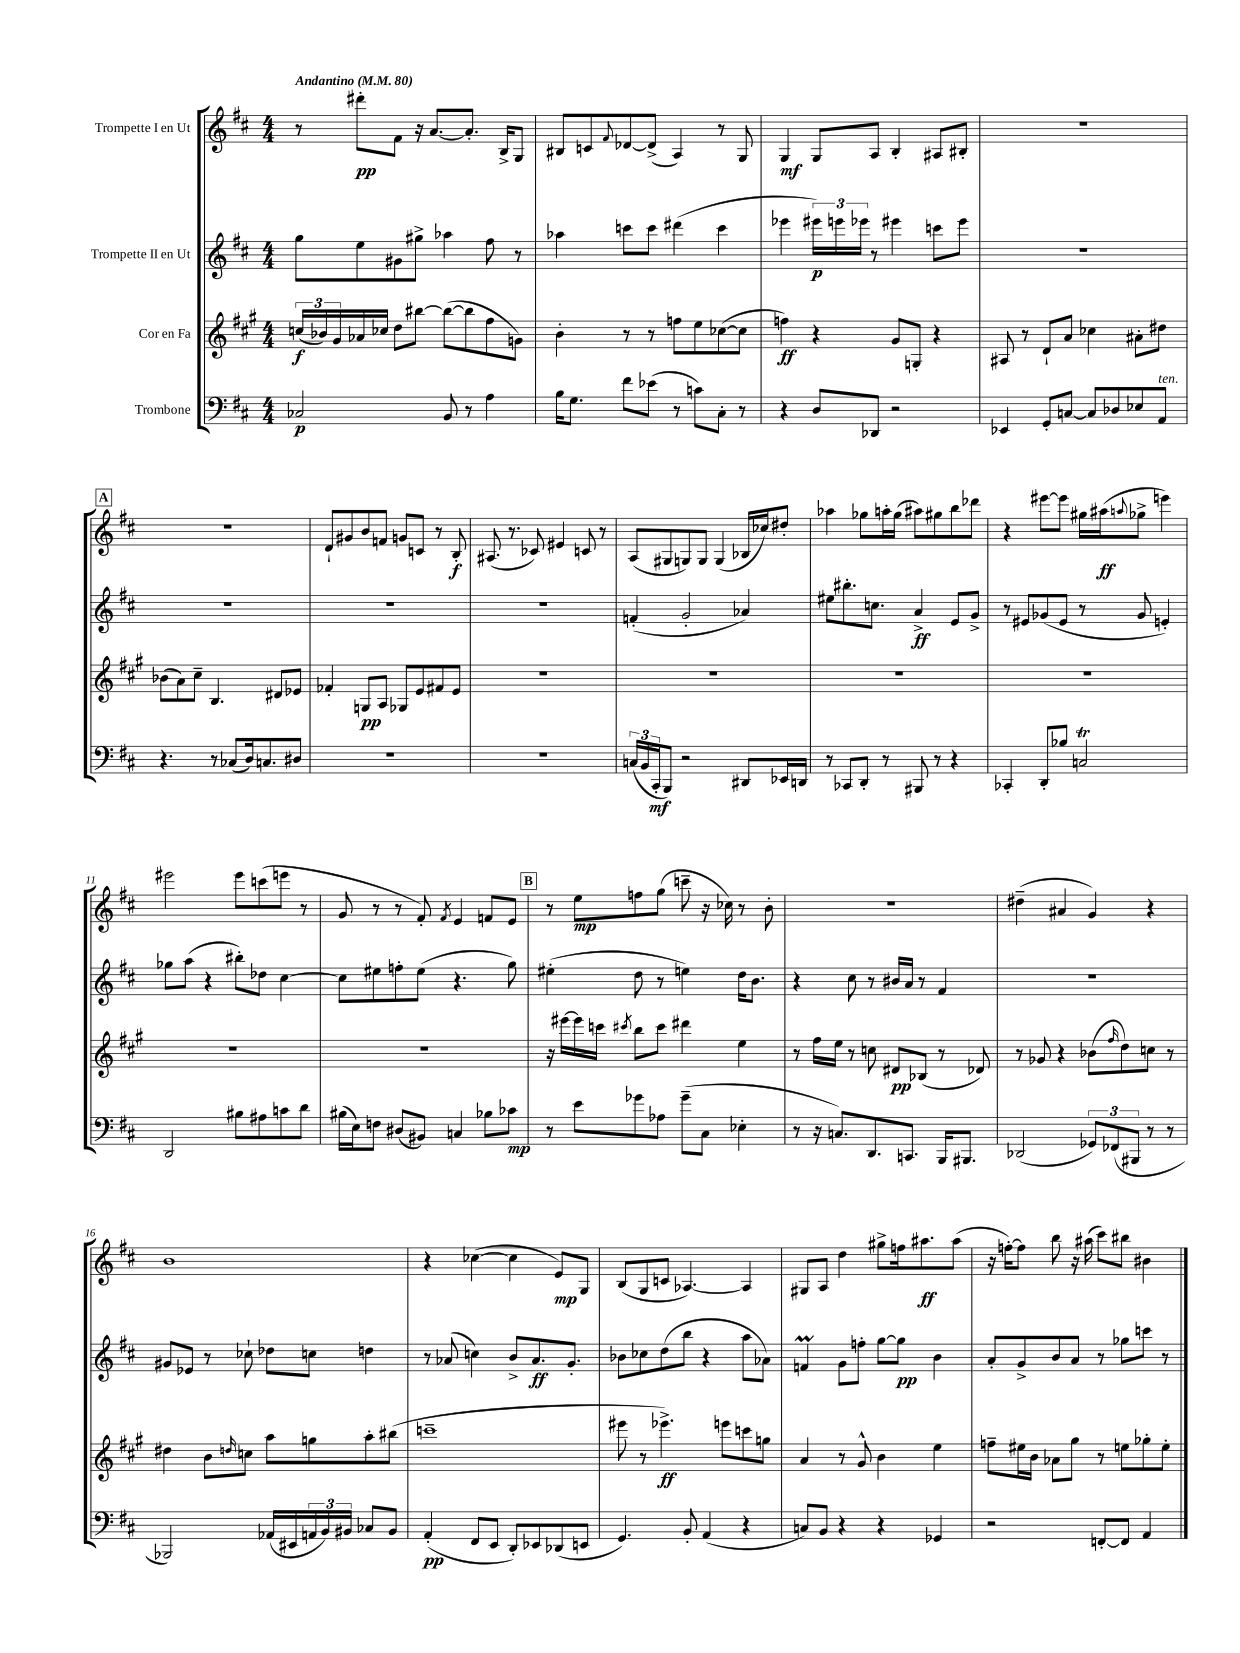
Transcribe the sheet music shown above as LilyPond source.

<<
\new StaffGroup <<
\new Staff = "s0" \with { instrumentName = "Trompette I en Ut" } {
    \clef treble \key d \major \numericTimeSignature \time 4/4 \tempo "Andantino" 4 = 80
    r8 dis'''8-.\pp fis'8 r16 a'8.~ a'8.-. b16-> g8 |
    bis8 c'8 \appoggiatura { fis'8 } des'8~ des'8->( a4) r8 g8 |
    g4\mf g8 a8 b4-. ais8 bis8-. |
    R1 |
    \mark \markup { \box "A" } R1 |
    d'8-! gis'8 b'8 f'8 g'8 c'8 r8 b8-.\f |
    ais8.( r8. ces'8) eis'4 c'8 r8 |
    a8( gis8 g8) g8 g4( bes16 ces''16) dis''8-. |
    aes''4 ges''8 a''16-. ges''16( ais''8) gis''8 b''8 des'''8 |
    r4 eis'''8~ eis'''8 gis''16 ais''16\ff( \appoggiatura { a''8 } ges''8-> e'''4) |
    eis'''2 eis'''8 c'''8( e'''8 r8 |
    g'8 r8 r8 fis'8-.) \acciaccatura { fis'8 } e'4 f'8 e'8 |
    \mark \markup { \box "B" } r8 e''8\mp f''8 g''8( c'''8-- r16 ces''16) r8 b'8-. |
    R1 |
    dis''4--( ais'4 g'4) r4 |
    b'1 |
    r4 ces''4~( ces''4 e'8\mp) g8 |
    b8( g8 c'8 aes4.~) aes4 |
    gis8 a8 d''4 gis''8-> f''16 ais''8.\ff ais''8( |
    r16 f''16~-.) f''8 b''8 r16 ais''16( cis'''8) bis''8 bis'4 \bar "|." |
}
\new Staff = "s1" \with { instrumentName = "Trompette II en Ut" } {
    \clef treble \key d \major \numericTimeSignature \time 4/4
    g''8 e''8 gis'8 gis''8-> aes''4 fis''8 r8 |
    aes''4 c'''8 c'''8 dis'''4( c'''4 |
    ees'''4 \tuplet 3/2 { eis'''16\p) e'''16 ees'''16 } r8 eis'''4 c'''8 eis'''8 |
    R1 |
    \mark \markup { \box "A" } R1 |
    R1 |
    R1 |
    f'4-.( g'2-. aes'4) |
    eis''8 bis''8.-. c''8. a'4->\ff e'8 g'8-> |
    r8 eis'8 ges'8( eis'8 r8 ges'8 e'4-.) |
    ges''8 a''8( r4 bis''8-.) des''8 cis''4~ |
    cis''8 eis''8 f''8-. eis''8( r4. g''8) |
    \mark \markup { \box "B" } eis''4-.( d''8 r8 e''4) d''16 b'8. |
    r4 cis''8 r8 bis'16 a'16 r8 fis'4 |
    R1 |
    gis'8 ees'8 r8 ces''8-! des''8 c''8 d''4 |
    r8 aes'8( c''4) b'8-> aes'8.\ff g'8.-. |
    bes'8 ces''8 d''8( b''8 r4 a''8 aes'8) |
    f'4\prall g'8 f''8-. g''8~ g''8\pp b'4 |
    a'8-. g'8-> b'8 a'8 r8 ges''8 c'''8 r8 \bar "|." |
}
\new Staff = "s2" \with { instrumentName = "Cor en Fa" } {
    \clef treble \key a \major \numericTimeSignature \time 4/4
    \tuplet 3/2 { c''16\f( bes'16) gis'16 } aes'16 ces''16 d''8 bis''8~ bis''8~( bis''8 fis''8 g'8) |
    b'4-. r8 r8 f''8 e''8 ces''8~( ces''8 |
    f''4\ff) r4 gis'8 g8-. r4 |
    ais8 r8 d'8-! a'8 ces''4 ais'8-. dis''8 |
    \mark \markup { \box "A" } bes'8( a'8) cis''8-- b4. dis'8 ees'8 |
    fes'4-. g8\pp a8 ges8 e'8 fis'8 e'8 |
    R1 |
    R1 |
    R1 |
    R1 |
    R1 |
    R1 |
    \mark \markup { \box "B" } r16 eis'''16~ eis'''16 c'''16 \acciaccatura { cis'''8 } b''8 cis'''8 dis'''4 e''4 |
    r8 fis''16 e''16 r8 c''8 dis'8\pp bes8( r8 des'8) |
    r8 ges'8 r4 bes'8( \grace { fis''16 } d''8) c''8 r8 |
    dis''4 b'8 \grace { d''16 } c''8 a''8 g''8 a''8-. bis''8( |
    c'''1-- |
    eis'''8 r8 ees'''4.->\ff) e'''8 c'''8 g''8 |
    a'4 r8 gis'8-^ b'4 e''4 |
    f''8-- eis''16 b'16 aes'8 gis''8 r8 e''8 ges''8-. e''8-. \bar "|." |
}
\new Staff = "s3" \with { instrumentName = "Trombone" } {
    \clef bass \key d \major \numericTimeSignature \time 4/4
    ces2\p b,8 r8 a4 |
    b16 g8. fis'8 ees'8( r8 c'8) cis8-. r8 |
    r4 d8 des,8 r2 |
    ees,4 g,8-. c8~ c8 des8 ees8 a,8^\markup { \italic "ten." } |
    \mark \markup { \box "A" } r4. r8 ces8( d16) c8. dis8 |
    R1 |
    R1 |
    \tuplet 3/2 { c16( b,16 cis,16-.\mf } b,,8) r2 dis,8 ees,16 d,16 |
    r8 ces,8 d,8-. r8 bis,,8 r8 r4 |
    ces,4-. d,8-. bes8 c2\trill |
    d,2 bis8 ais8 c'8 d'8 |
    bis16( e16) f8 dis8( bis,8) c4 bes8 ces'8\mp |
    \mark \markup { \box "B" } r8 e'8 ges'8 aes8 ges'8--( cis8 ees4-. |
    r8 r16 c8.) d,8. c,8. b,,16 bis,,8. |
    des,2( \tuplet 3/2 { ges,8) fes,8( bis,,8 } r8 r8 |
    bes,,2) aes,16( eis,16 \tuplet 3/2 { a,16 b,16) bis,16 } ces8 bis,8 |
    a,4-.\pp( fis,8 e,8 d,8-.) ees,8 des,8( e,8 |
    g,4.) b,8-. a,4( r4 |
    c8) b,8 r4 r4 ges,4 |
    r2 f,8~-. f,8 a,4 \bar "|." |
}
>>
>>
